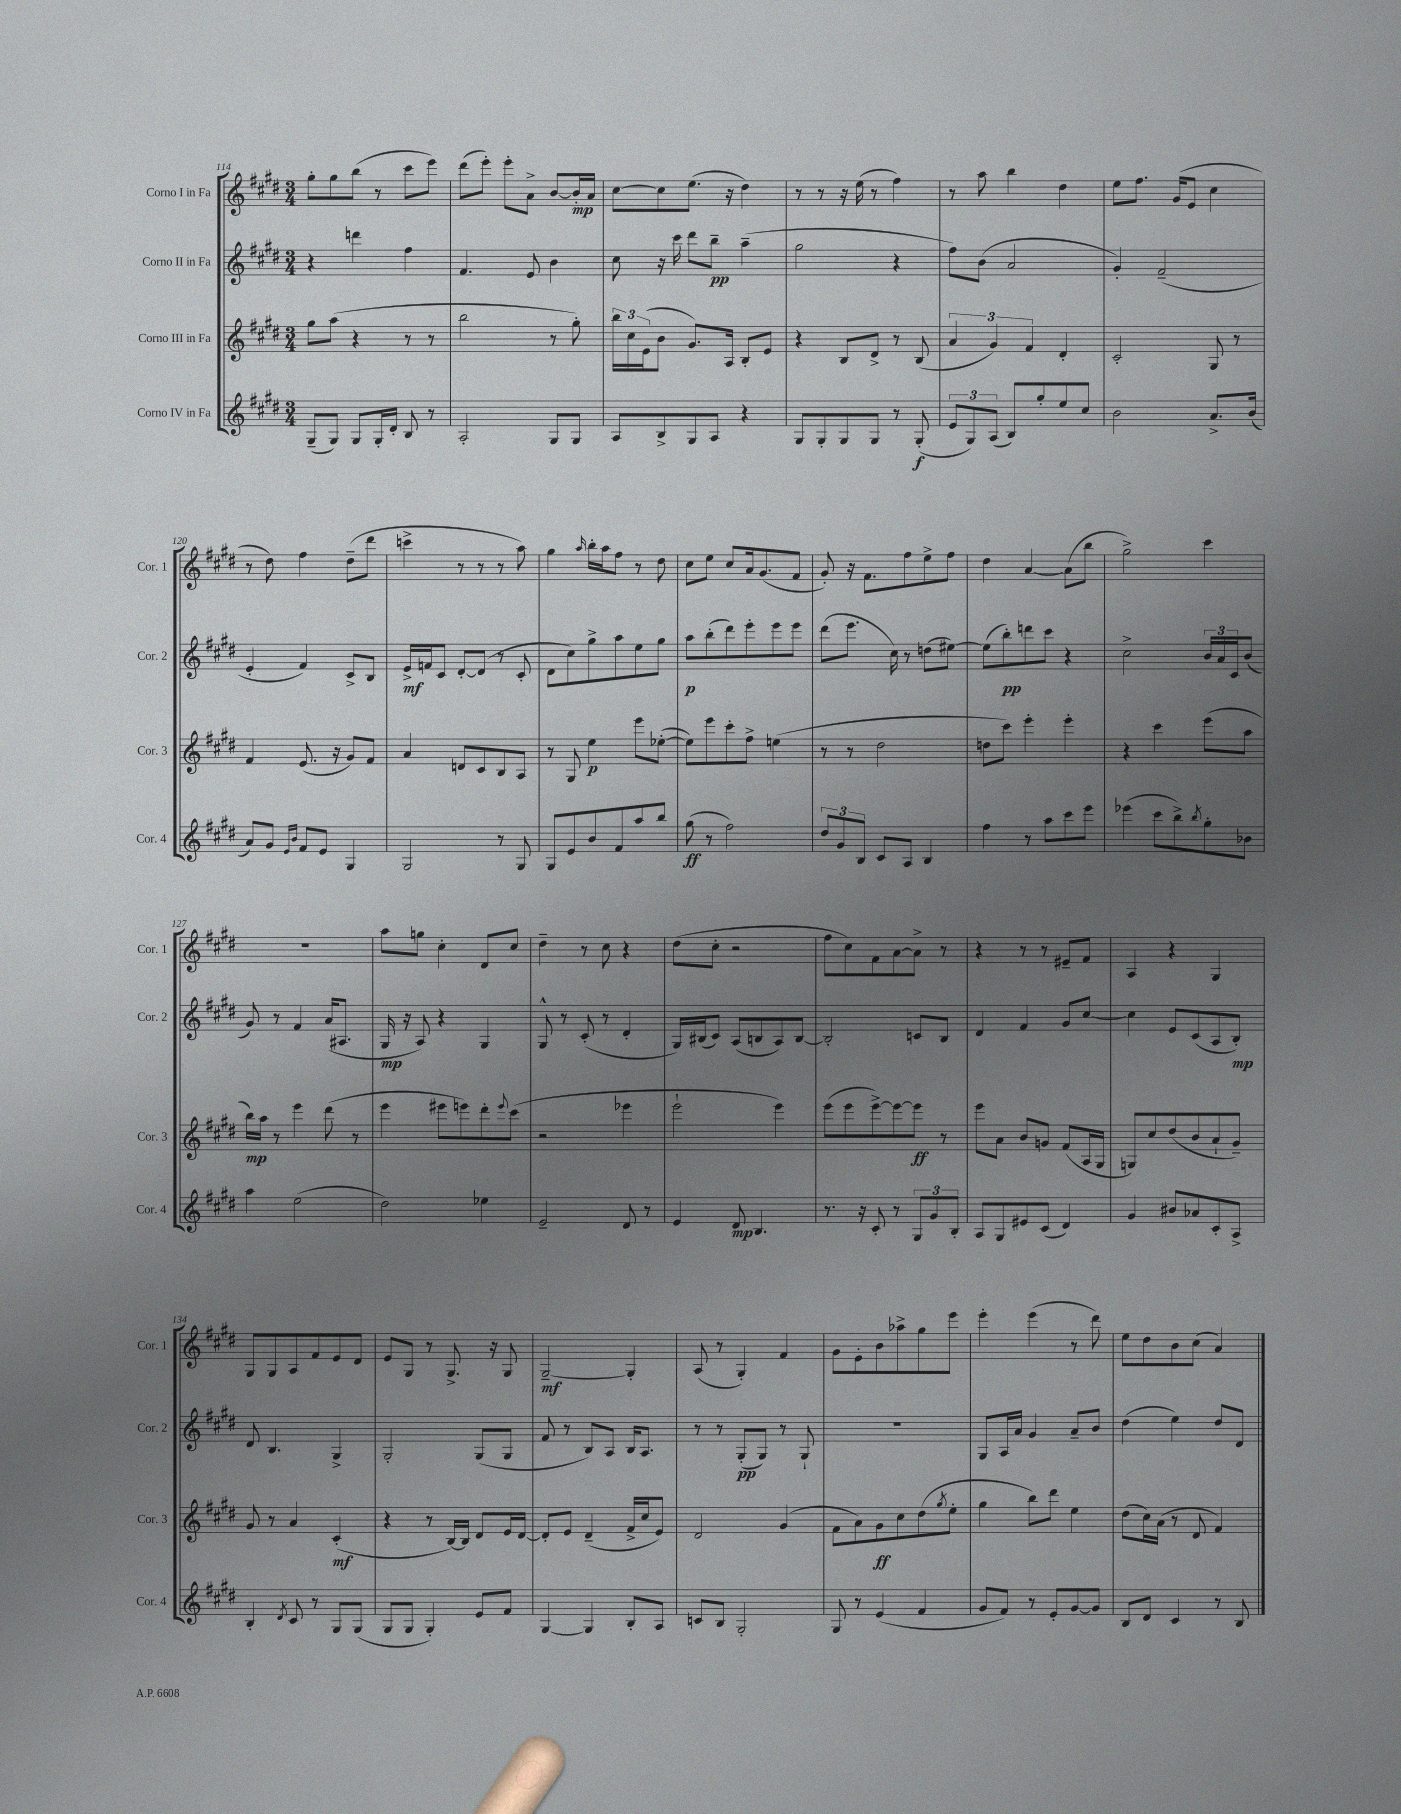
<<
\new StaffGroup <<
\new Staff = "s0" \with { instrumentName = "Corno I in Fa" shortInstrumentName = "Cor. 1" } {
    \clef treble \key e \major \numericTimeSignature \time 3/4
    gis''8-. gis''8 b''8( r8 cis'''8 e'''8) |
    dis'''8( e'''8-.) e'''8-. a'8-> b'8~ b'16-.\mp a'16 |
    cis''8~ cis''8 e''8.( r16 dis''4) |
    r8 r8 r16 e''16( r8 fis''4) |
    r8 a''8 b''4 dis''4 |
    e''8 fis''8. gis'16( e'8 cis''4 |
    r8 dis''8) fis''4 dis''8--( dis'''8 |
    c'''4-> r8 r8 r8 a''8) |
    gis''4 \grace { a''16 } b''16-. a''16 fis''8 r8 dis''8 |
    cis''8 e''8 cis''8 a'16 gis'8.( fis'8 |
    gis'8-.) r16 fis'8. fis''8 e''8-> fis''8 |
    dis''4 a'4~ a'8( b''8 |
    gis''2->) cis'''4 |
    R2. |
    a''8 g''8 cis''4-. dis'8 cis''8 |
    dis''4-- r8 cis''8 r4 |
    dis''8( cis''8-. r2 |
    fis''8 cis''8) fis'8 a'8~ a'8-> r8 |
    r4 r8 r8 eis'8-- fis'8 |
    a4 r4 gis4 |
    gis8 gis8 a8 fis'8 e'8 dis'8 |
    e'8 gis8 r8 gis8.-> r16 gis8 |
    gis2~--\mf gis4-. |
    a8( r8 gis4-.) fis'4 |
    gis'8 e'8-. b'8 aes''8-> gis''8 e'''8 |
    e'''4-. e'''4( r8 dis'''8) |
    e''8 dis''8 b'8 cis''8( a'4) \bar "|." |
}
\new Staff = "s1" \with { instrumentName = "Corno II in Fa" shortInstrumentName = "Cor. 2" } {
    \clef treble \key e \major \numericTimeSignature \time 3/4
    r4 d'''4 fis''4 |
    fis'4. e'8 b'4 |
    cis''8 r16 cis'''16 dis'''8 b''8--\pp a''4--( |
    gis''2 r4 |
    fis''8) b'8( a'2 |
    gis'4-.) fis'2--( |
    e'4-. fis'4) cis'8-> b8 |
    e'16->\mf f'16 cis'8 dis'8~-. dis'8( r8 cis'8-. |
    dis'8 cis''8) gis''8-> a''8 e''8 gis''8 |
    a''8\p b''8-.( dis'''8) e'''8-. e'''8 e'''8 |
    dis'''8( e'''8. cis''16) r8 d''8( eis''8~) |
    eis''8( b''8-.\pp) d'''8 cis'''8 r4 |
    cis''2-> \tuplet 3/2 { b'16 a'16 cis'16 } b'8( |
    gis'8) r8 fis'4 a'16( ais8. |
    gis16\mp r16 a8) r4 gis4 |
    gis8-^ r8 cis'8-.( r8 dis'4-. |
    gis16) bis16( cis'8) a8( b8 a8) b8~ |
    b2-. c'8 b8 |
    dis'4 fis'4 gis'8 cis''8~ |
    cis''4 e'8 cis'8( a8 b8-.\mp) |
    dis'8 b4. gis4-> |
    gis2-. gis8( gis8 |
    fis'8 r8 b8) a8 b16 a8. |
    r8 r8 gis8-.\pp( gis8) r8 gis8-! |
    R2. |
    gis8 a16 a'16 gis'4 a'8-- b'8 |
    dis''4( e''4) dis''8 dis'8 \bar "|." |
}
\new Staff = "s2" \with { instrumentName = "Corno III in Fa" shortInstrumentName = "Cor. 3" } {
    \clef treble \key e \major \numericTimeSignature \time 3/4
    gis''8 a''8( r4 r8 r8 |
    b''2 r8 gis''8-.) |
    \tuplet 3/2 { b''16 cis''16 e'16( } b'8 gis'8.) a16 b8-. e'8 |
    r4 b8 dis'8-> r8 b8( |
    \tuplet 3/2 { a'4 gis'4) fis'4 } dis'4-. |
    cis'2-. gis8 r8 |
    fis'4 e'8.( r16 gis'8) fis'8 |
    a'4 d'8 cis'8 b8 a8 |
    r8 gis8 e''4\p e'''8 ees''8~-.( |
    ees''8) e'''8 cis'''8-. fis''8-> e''4( |
    r8 r8 dis''2 |
    d''8 cis'''8) e'''4-. e'''4-. |
    r4 cis'''4 e'''8( a''8 |
    b''16\mp) a''16 r8 e'''4 dis'''8( r8 |
    e'''4 eis'''8 e'''8) dis'''8-. \appoggiatura { e'''8 } cis'''8( |
    r2 ees'''4 |
    e'''2-! e'''4) |
    e'''8( e'''8 e'''8~->) e'''8~ e'''8\ff r8 |
    e'''8 a'8 b'8 g'8 fis'8( a16 gis16 |
    g8) cis''8 dis''8( b'8 a'8-! gis'8--) |
    gis'8 r8 a'4 cis'4-.\mf( |
    r4 r8 b16~) b16 dis'8 e'16 dis'16~ |
    dis'8-. e'8 dis'4--( fis'16-> cis''16 e'8) |
    dis'2 gis'4( |
    fis'8 a'8) gis'8\ff cis''8 dis''8( \acciaccatura { gis''8 } e''8-. |
    gis''4 b''8) dis'''8 e''4 |
    dis''8( cis''16) a'16( r8 dis'8 fis'4) \bar "|." |
}
\new Staff = "s3" \with { instrumentName = "Corno IV in Fa" shortInstrumentName = "Cor. 4" } {
    \clef treble \key e \major \numericTimeSignature \time 3/4
    gis8--( gis8) gis8 gis16-. dis'16-. b8 r8 |
    a2-. gis8 gis8 |
    a8 b8-> gis8 a8 r4 |
    gis8 gis8-. gis8 gis8 r8 gis8-.\f( |
    \tuplet 3/2 { e'8 gis8) a8( } b8) gis''8-. e''8 cis''8 |
    b'2 a'8.-> b'16( |
    a'8) gis'8 \grace { e'16 b'16 } fis'8 e'8 gis4 |
    gis2 r8 gis8 |
    gis8 e'8 b'8 fis'8 a''8 b''8 |
    gis''8\ff( r8 fis''2) |
    \tuplet 3/2 { dis''8 gis'8 b8 } cis'8 a8 b4 |
    fis''4 r8 a''8 cis'''8 e'''8 |
    ees'''4( cis'''8 b''8->) \acciaccatura { b''8 } gis''8-. bes'8 |
    a''4 e''2( |
    dis''2) ees''4 |
    e'2-- dis'8 r8 |
    e'4 dis'8\mp b4. |
    r8. r16 cis'8-. r8 \tuplet 3/2 { gis8 gis'8 b8-. } |
    a8 gis8 eis'8 cis'8( dis'4) |
    gis'4 bis'8 aes'8 cis'8-. a8-> |
    b4-. \acciaccatura { dis'8 } cis'8 r8 gis8 gis8( |
    gis8 gis8 gis4-.) e'8 fis'8 |
    gis4~ gis4 b8-. a8 |
    c'8 b8 gis2-. |
    gis8 r8 e'4( fis'4 |
    gis'8 fis'8) r8 e'8-. gis'8~ gis'8 |
    b8 dis'8 cis'4 r8 b8 \bar "|." |
}
>>
>>
\layout { \context { \Score currentBarNumber = #114 } }
